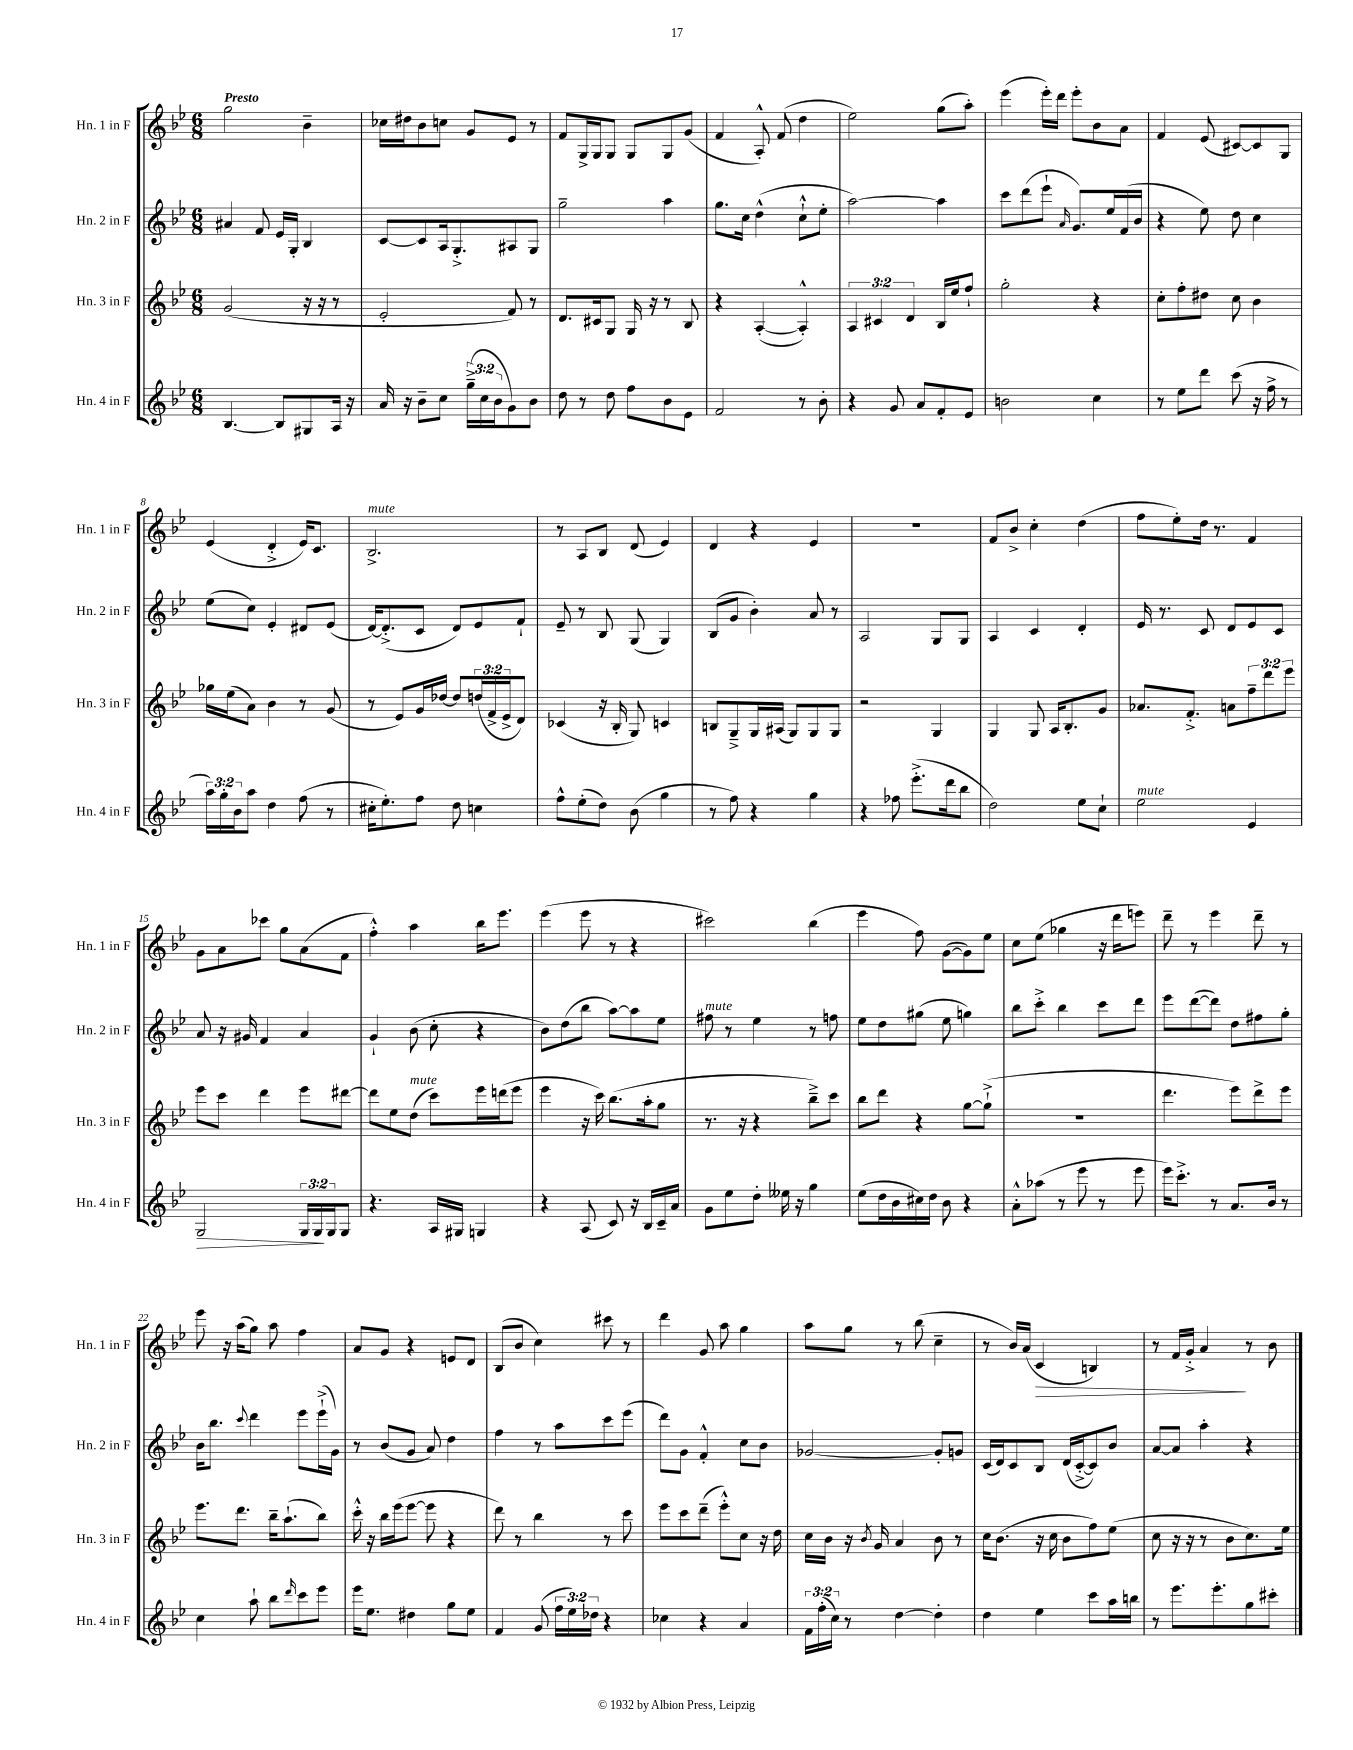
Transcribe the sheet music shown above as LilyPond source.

<<
\new StaffGroup <<
\new Staff = "s0" \with { instrumentName = "Hn. 1 in F" shortInstrumentName = "Hn. 1 in F" } {
    \clef treble \key bes \major \numericTimeSignature \time 6/8 \tempo "Presto"
    g''2 bes'4-- |
    ces''16 dis''16 bes'8 c''8 g'8 ees'8 r8 |
    f'8 g16-> g16 g8 g8 g8 g'8( |
    f'4 a8-.-^) f'8( d''4 |
    ees''2) g''8( a''8-.) |
    ees'''4( ees'''16-.) d'''16 ees'''8-. bes'8 a'8 |
    f'4 ees'8( cis'8~) cis'8 g8 |
    ees'4( d'4-.-> ees'16) c'8. |
    bes2.->^\markup { \italic "mute" } |
    r8 a8 bes8 d'8( ees'4) |
    d'4 r4 ees'4 |
    R2. |
    f'8 bes'8-> c''4-. d''4( |
    f''8 ees''8-.) d''16 r8. f'4 |
    g'8 a'8 ces'''8 g''8 a'8( f'8 |
    f''4-.-^) a''4 bes''16 ees'''8. |
    ees'''4( ees'''8 r8 r4 |
    cis'''2) bes''4( |
    ees'''4 f''8) g'8~( g'8) ees''8 |
    c''8 ees''8( ges''4 r16 d'''16 e'''8) |
    d'''8-- r8 ees'''4 d'''8-- r8 |
    ees'''8 r16 a''16( g''8) a''8 f''4 |
    a'8 g'8 r4 e'8 d'8 |
    bes8( bes'8 c''4) cis'''8 r8 |
    d'''4 g'8 a''8 g''4 |
    a''8 g''8 r8 bes''8( c''4-- |
    r8 bes'16) a'16( c'4\> b4) |
    r8 f'16 g'16-.-> a'4\! r8 bes'8 \bar "|." |
}
\new Staff = "s1" \with { instrumentName = "Hn. 2 in F" shortInstrumentName = "Hn. 2 in F" } {
    \clef treble \key bes \major \numericTimeSignature \time 6/8
    ais'4 f'8 ees'16 g16-. bes4 |
    c'8~ c'8 a16 g8.-.-> ais8 g8 |
    g''2-- a''4 |
    g''8. c''16 d''4-^( c''8-!-^ ees''8-. |
    a''2~) a''4 |
    c'''8 d'''8( ees'''8-! \grace { a'16 } g'8.) ees''16 f'16( bes'16 |
    r4 ees''8) d''8 c''4 |
    ees''8( c''8) ees'4-. dis'8 ees'8( |
    d'16~) d'8.-.->( c'8 d'8) ees'8 f'8-! |
    ees'8-- r8 bes8 g8( g4) |
    bes8( g'8 bes'4-.) a'8 r8 |
    a2 g8 g8 |
    a4 c'4 d'4-. |
    ees'16 r8. c'8 d'8 ees'8 c'8 |
    a'8 r16 gis'16 f'4 a'4 |
    g'4-! bes'8( c''8-. r4 |
    bes'8) d''8( bes''8 a''8~) a''8 ees''8 |
    fis''8^\markup { \italic "mute" } r8 ees''4 r8 f''8 |
    ees''8 d''8 gis''8( ees''8 g''4) |
    bes''8 c'''8-.-> bes''4 c'''8 d'''8 |
    ees'''8 d'''8~( d'''8) d''8 fis''8 g''8-. |
    bes'16 bes''8. \appoggiatura { c'''8 } d'''4 ees'''8 ees'''16-!->( g'16) |
    r8 bes'8( g'8 a'8) d''4 |
    f''4 r8 a''8 c'''8 ees'''8( |
    d'''8) g'8 f'4-.-^ c''8 bes'8 |
    ges'2~ ges'8-. g'8 |
    c'16( d'16) c'8 bes8 d'16( c'16~-.-> c'8) bes'8 |
    a'8~ a'8 a''4-. r4 \bar "|." |
}
\new Staff = "s2" \with { instrumentName = "Hn. 3 in F" shortInstrumentName = "Hn. 3 in F" } {
    \clef treble \key bes \major \numericTimeSignature \time 6/8 \override Staff.TupletNumber.text = #tuplet-number::calc-fraction-text
    g'2( r16 r16 r8 |
    ees'2-. f'8) r8 |
    d'8. cis'16 g8 g16 r16 r8 bes8 |
    r4 a4~-.( a4-.-^) |
    \tuplet 3/2 { a4 cis'4 d'4 } bes16 ees''16 f''8-! |
    g''2-. r4 |
    c''8-. f''8-. dis''8 c''8 bes'4 |
    ges''16 ees''16( a'8) bes'4 r8 g'8( |
    r8 ees'8) g'16 des''16~ des''8 \tuplet 3/2 { d''16( f'16-> ees'16-> } d'8) |
    ces'4( r16 bes16-. g8) c'4 |
    b8 g8---> g16 ais16( g8) g8 g8 |
    r2 g4 |
    g4 g8 a16 bes8.-. g'8 |
    aes'8. f'8.-.-> a'8 \tuplet 3/2 { f''8-- d'''8 ees'''8 } |
    ees'''8 c'''8 d'''4 ees'''8 dis'''8~ |
    dis'''8 ees''8 d''8^\markup { \italic "mute" }( c'''8) ees'''16 d'''16( ees'''8 |
    ees'''4 r16 c'''16) bes''8.( a''16-. g''8 |
    r8. r16 r4 bes''8--->) c'''8 |
    bes''8 d'''8 r4 g''8~ g''8-!->( |
    R2. |
    d'''4. ees'''8) d'''8-> ees'''8 |
    ees'''8. d'''8. bes''16-- a''8.-!( bes''8) |
    c'''16-.-^ r16 bes''16 ees'''16( ees'''8~ ees'''8 r4 |
    d'''8) r8 bes''4 r8 c'''8 |
    ees'''8 c'''8 d'''8--( ees'''8-.-^) c''8 r16 d''16 |
    c''16 bes'16 r16 \acciaccatura { bes'8 } g'16 a'4 bes'8 r8 |
    c''16 bes'8.( r16 c''16 bes'8 f''8) ees''8( |
    c''8 r16 r16 r8 bes'8 c''8.) ees''16 \bar "|." |
}
\new Staff = "s3" \with { instrumentName = "Hn. 4 in F" shortInstrumentName = "Hn. 4 in F" } {
    \clef treble \key bes \major \numericTimeSignature \time 6/8 \override Staff.TupletNumber.text = #tuplet-number::calc-fraction-text
    bes4.~ bes8 gis8 a16 r16 |
    a'16 r16 bes'8-- c''8 \tuplet 3/2 { g''16--->( c''16 bes'16 } g'8) bes'8 |
    d''8 r8 d''8 f''8 bes'8 ees'8 |
    f'2 r8 bes'8-. |
    r4 g'8 a'8 f'8-. ees'8 |
    b'2 c''4 |
    r8 ees''8 d'''8 c'''8( r16 f''16-> r8 |
    \tuplet 3/2 { a''16) g''16-. bes'16 } a''8 d''4 f''8( r8 |
    cis''16-. ees''8.-.) f''8 d''8 c''4 |
    f''8-^ ees''8-.( d''8) bes'8( g''4 |
    r8 f''8) r4 g''4 |
    r4 fes''8 ees'''8.-.->( d'''16 bes''8 |
    d''2) ees''8 c''8-! |
    ees''2^\markup { \italic "mute" } ees'4 |
    g2\> \tuplet 3/2 { g16 g16\! g16 } g8 |
    r4. a16 gis16 g4 |
    r4 a8( c'8) r16 bes16 c'16-- a'16 |
    g'8 ees''8 d''8-. eeses''16 r16 g''4 |
    ees''8( d''16 bes'16 cis''16) d''16 bes'8 r4 |
    a'8-.-^ aes''8( r8 ees'''8 r8 ees'''8 |
    ees'''16) c'''8.-.-> r8 a'8. bes'16 r8 |
    c''4 a''8-! bes''8 \grace { d'''16 } c'''8 ees'''8 |
    ees'''16 ees''8. dis''4 g''8 ees''8 |
    f'4 g'8( \tuplet 3/2 { f''16 ees''16) des''16 } r4 |
    ces''4 r4 a'4 |
    \tuplet 3/2 { f'16 f''16-.( c''16) } r8 d''4~ d''4-. |
    d''4 ees''4 c'''8 a''16 b''16 |
    r8 ees'''8. ees'''8.-. g''8 cis'''8-. \bar "|." |
}
>>
>>
